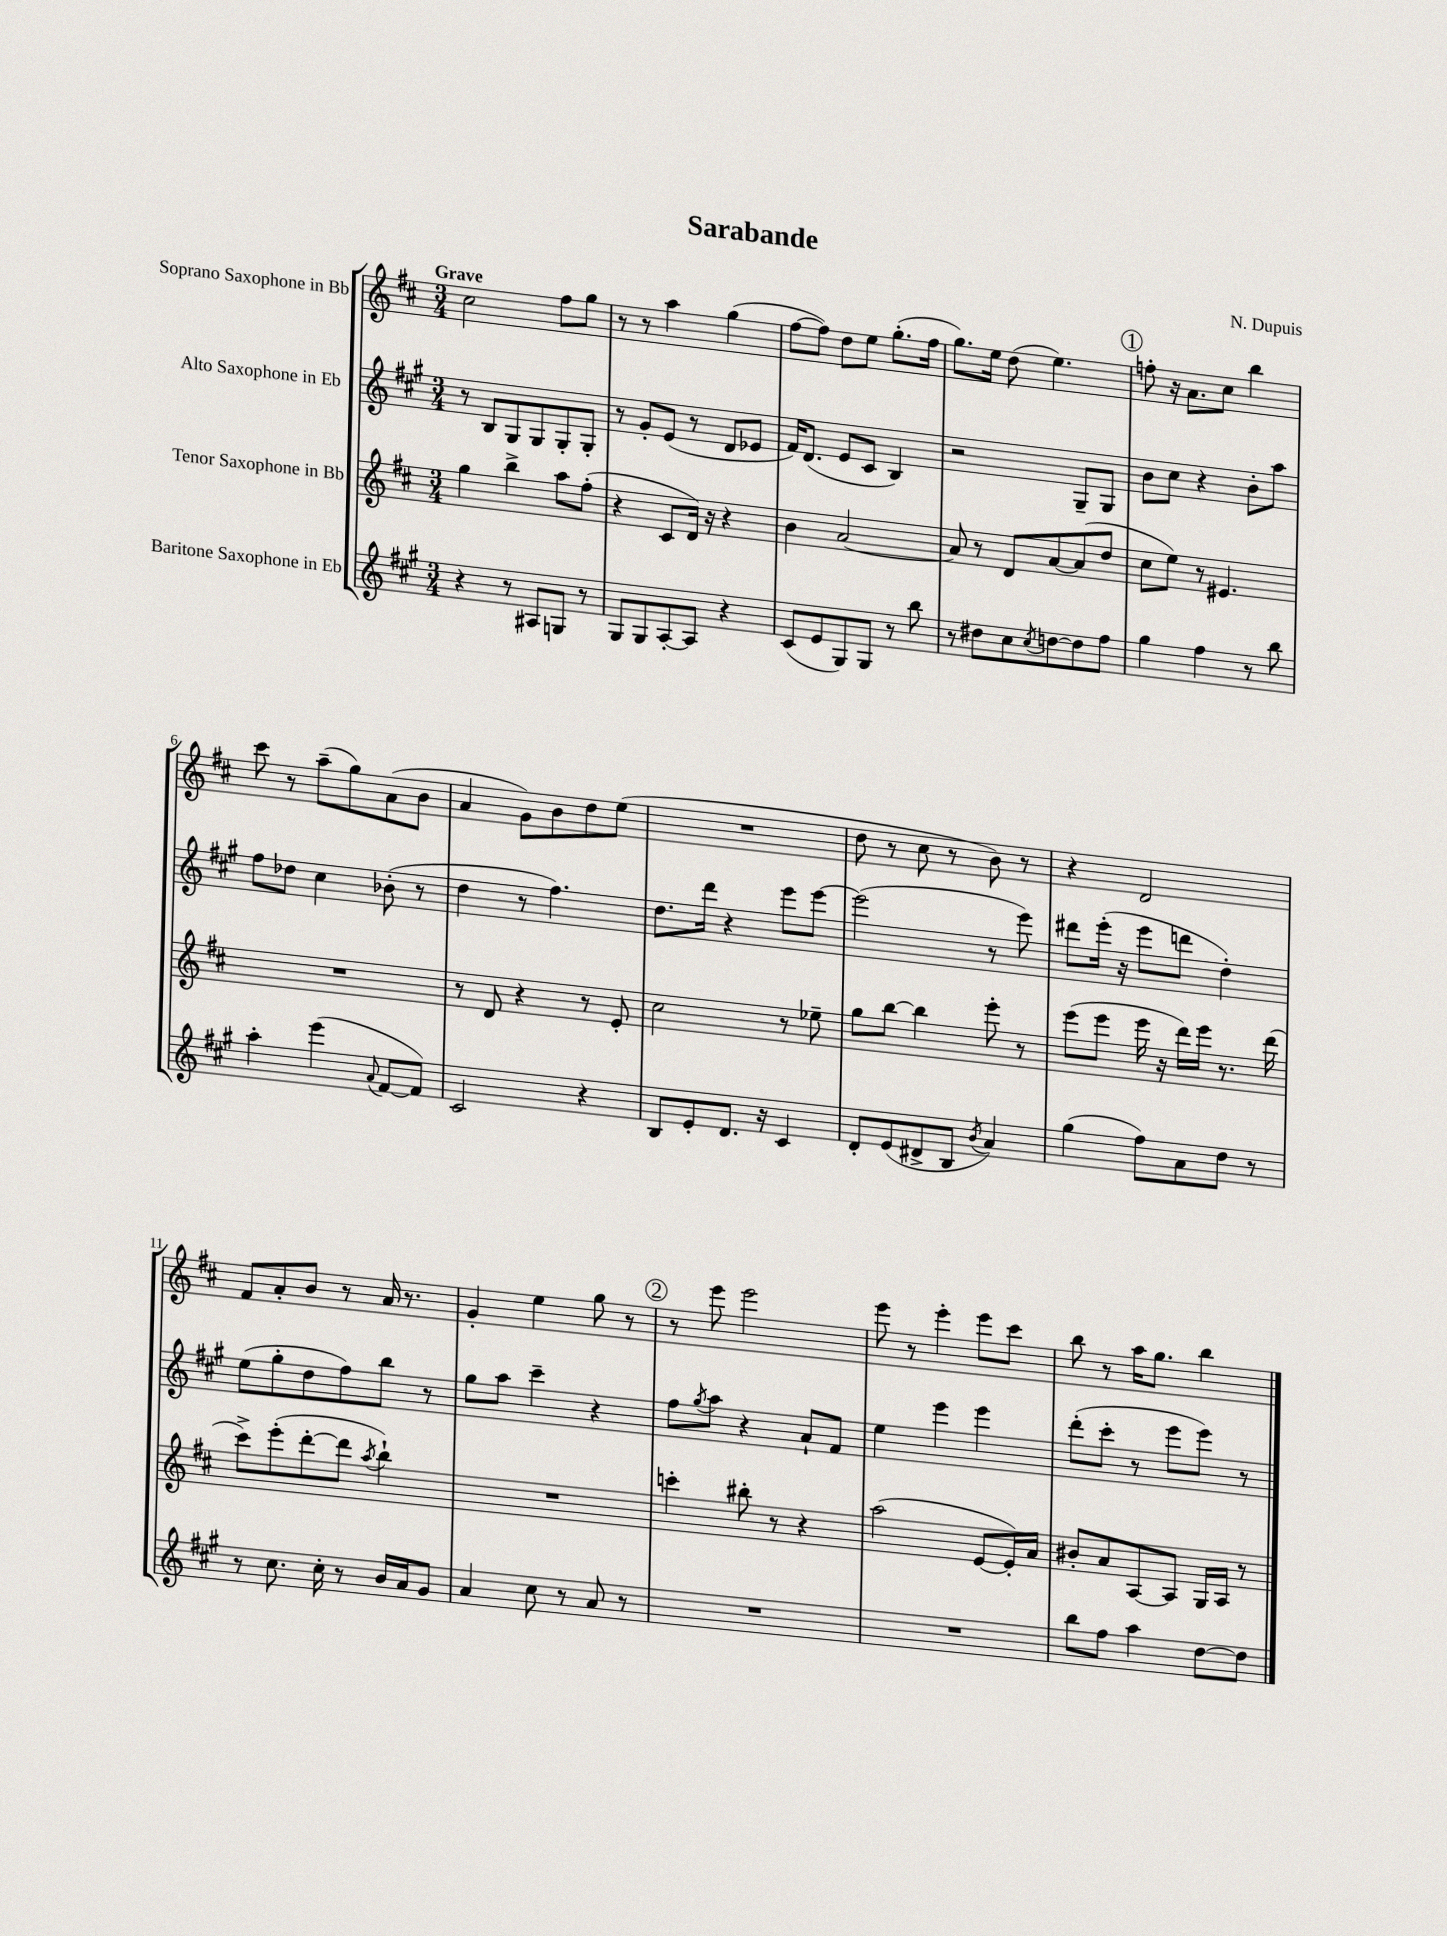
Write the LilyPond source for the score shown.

\header { title = "Sarabande" composer = "N. Dupuis" }
<<
\new StaffGroup <<
\new Staff = "s0" \with { instrumentName = "Soprano Saxophone in Bb" } {
    \clef treble \key d \major \numericTimeSignature \time 3/4 \tempo "Grave"
    cis''2 fis''8 g''8 |
    r8 r8 a''4 g''4( |
    fis''8~ fis''8) d''8 e''8 g''8.-.( fis''16 |
    g''8.) e''16 d''8( e''4.) |
    \mark \markup { \circle "1" } f''8-. r16 a'8. cis''8 b''4 |
    cis'''8 r8 a''8--( g''8) a'8( b'8 |
    a'4 g'8) b'8 d''8 e''8( |
    R2. |
    d''8 r8 cis''8 r8 b'8) r8 |
    r4 d'2 |
    fis'8 a'8-. b'8 r8 a'16 r8. |
    g'4-. e''4 g''8 r8 |
    \mark \markup { \circle "2" } r8 e'''8 e'''2 |
    e'''8 r8 e'''4-. e'''8 cis'''8 |
    b''8 r8 a''16 g''8. b''4 \bar "|." |
}
\new Staff = "s1" \with { instrumentName = "Alto Saxophone in Eb" } {
    \clef treble \key a \major \numericTimeSignature \time 3/4
    r8 b8 gis8 gis8 gis8-. gis8-. |
    r8 gis'8-. e'8( r8 d'8 ees'8 |
    fis'16) d'8.( e'8 cis'8 b4) |
    r2 gis8-- gis8 |
    \mark \markup { \circle "1" } b'8 cis''8 r4 b'8-. a''8 |
    fis''8 des''8 cis''4 bes'8-.( r8 |
    d''4 r8 fis''4.) |
    d''8. d'''16 r4 e'''8 e'''8~ |
    e'''2( r8 e'''8) |
    dis'''8 e'''16-.( r16 e'''8 d'''8 d''4-.) |
    e''8( gis''8-. d''8 fis''8) b''8 r8 |
    gis''8 a''8 cis'''4-- r4 |
    \mark \markup { \circle "2" } fis''8 \acciaccatura { gis''8 } a''8 r4 a'8-! fis'8 |
    e''4 e'''4 e'''4 |
    d'''8-.( cis'''8-. r8 e'''8 e'''8) r8 \bar "|." |
}
\new Staff = "s2" \with { instrumentName = "Tenor Saxophone in Bb" } {
    \clef treble \key d \major \numericTimeSignature \time 3/4
    g''4 b''4-> a''8 fis''8-.( |
    r4 cis'8 d'16) r16 r4 |
    b'4 a'2~ |
    a'8 r8 d'8 a'8~ a'8( d''8 |
    \mark \markup { \circle "1" } cis''8 e''8) r8 eis'4. |
    R2. |
    r8 d'8 r4 r8 e'8-. |
    cis''2 r8 ees''8-- |
    g''8 b''8~ b''4 e'''8-. r8 |
    e'''8( e'''8 e'''16 r16 d'''16) e'''16 r8. d'''16( |
    cis'''8->) e'''8-.( d'''8~-. d'''8 \acciaccatura { a''8 } b''4-!) |
    R2. |
    \mark \markup { \circle "2" } c'''4-. bis''8-. r8 r4 |
    a''2( e'8~ e'16-.) a'16 |
    bis'8-. a'8 a8~ a8 g16 a16 r8 \bar "|." |
}
\new Staff = "s3" \with { instrumentName = "Baritone Saxophone in Eb" } {
    \clef treble \key a \major \numericTimeSignature \time 3/4
    r4 r8 ais8 g8 r8 |
    gis8 gis8 a8~-. a8 r4 |
    cis'8( e'8 gis8) gis8 r8 b''8 |
    r8 dis''8 cis''8 \acciaccatura { cis''8 } d''8~ d''8 fis''8 |
    \mark \markup { \circle "1" } gis''4 fis''4 r8 b''8 |
    a''4-. e'''4( \appoggiatura { a'8 } fis'8~ fis'8) |
    cis'2 r4 |
    b8 e'8-. d'8. r16 cis'4 |
    d'8-. e'8( dis'8-> b8 \acciaccatura { b'8 } a'4) |
    gis''4( fis''8) a'8 d''8 r8 |
    r8 cis''8. cis''16-. r8 b'16 a'16 gis'8 |
    a'4 cis''8 r8 a'8 r8 |
    \mark \markup { \circle "2" } R2. |
    R2. |
    b''8 fis''8 a''4 d''8~ d''8 \bar "|." |
}
>>
>>
